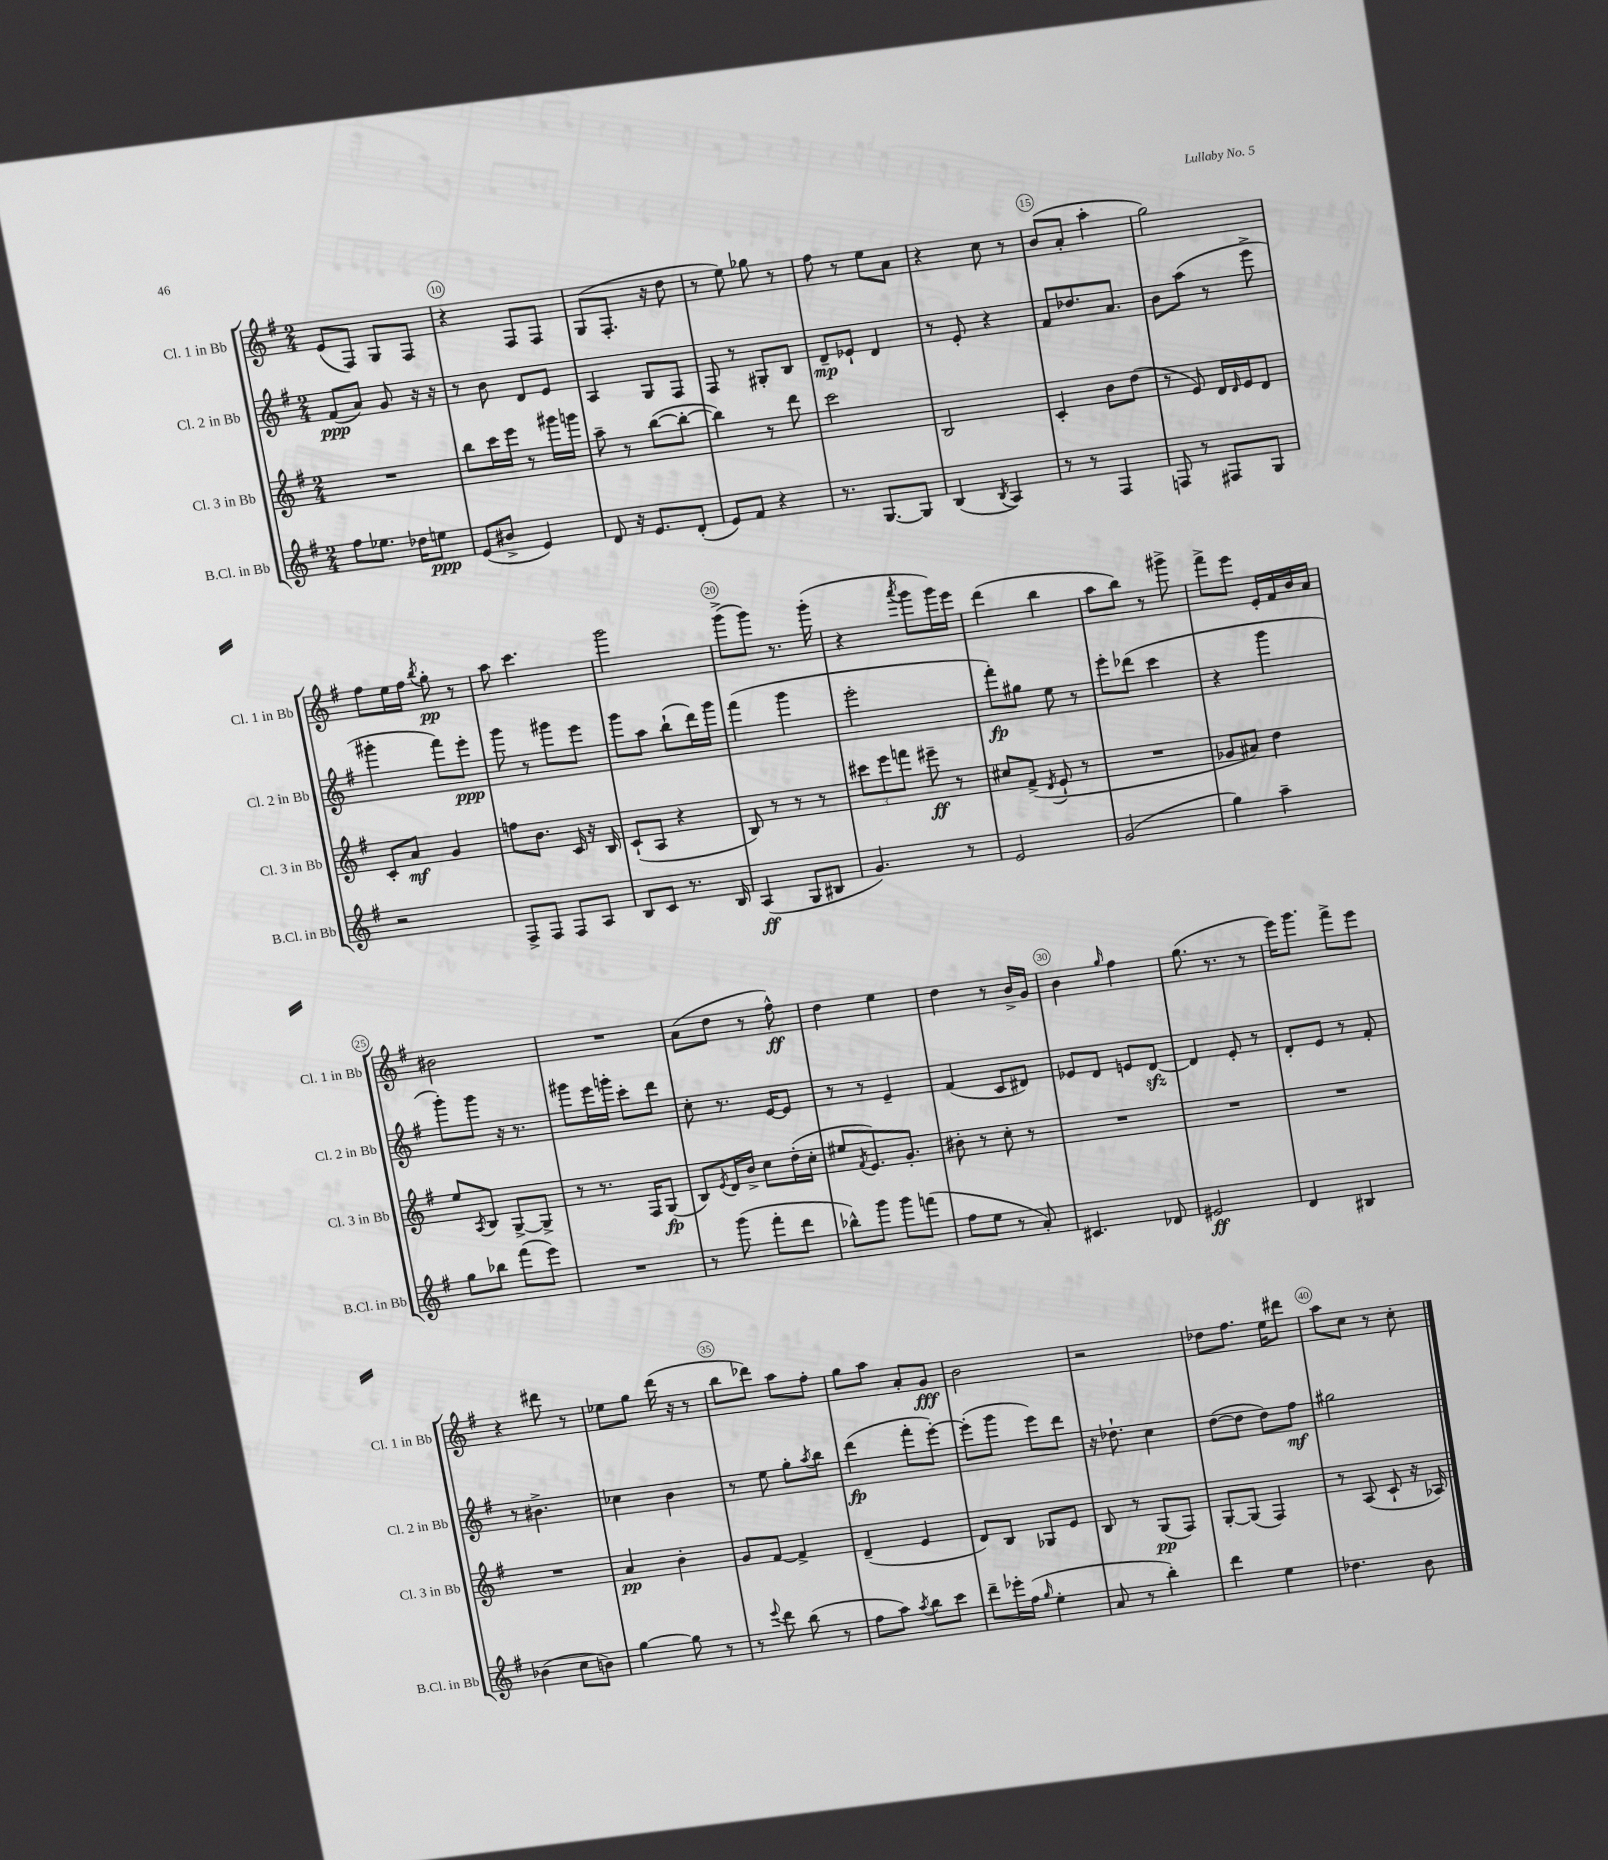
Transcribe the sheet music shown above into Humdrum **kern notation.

**kern	**dynam	**kern	**dynam	**kern	**dynam	**kern	**dynam
*part4	*part4	*part3	*part3	*part2	*part2	*part1	*part1
*staff4	*staff4	*staff3	*staff3	*staff2	*staff2	*staff1	*staff1
*I"B.Cl. in Bb	*	*I"Cl. 3 in Bb	*	*I"Cl. 2 in Bb	*	*I"Cl. 1 in Bb	*
*I'B.Cl. in Bb	*	*I'Cl. 3 in Bb	*	*I'Cl. 2 in Bb	*	*I'Cl. 1 in Bb	*
*clefG2	*	*clefG2	*	*clefG2	*	*clefG2	*
*k[f#]	*	*k[f#]	*	*k[f#]	*	*k[f#]	*
*M2/4	*	*M2/4	*	*M2/4	*	*M2/4	*
=9	=9	=9	=9	=9	=9	=9	=9
8ff#\L	.	2r	.	(8f#/L	ppp	(8e/L	.
8.ee-X\J	.	.	.	8a/J)	.	8F#/J)	.
.	.	.	.	8g/	.	8G/L	.
16dd-X\KL	.	.	.	.	.	.	.
8een\J	ppp	.	.	16r	.	8F#/J	.
.	.	.	.	16r	.	.	.
=10	=10	=10	=10	=10	=10	=10	=10
(8e/L	.	8bb\L	.	8r	.	4r	.
8b#X^/J	.	16ccc\L	.	8b\	.	.	.
.	.	16eee\JJ	.	.	.	.	.
4e/)	.	8r	.	8d/L	.	8F#/L	.
.	.	16ggg#X\LL	.	8e/J	.	8F#/J	.
.	.	16gggn\JJ	.	.	.	.	.
=11	=11	=11	=11	=11	=11	=11	=11
8d/	.	8aa~\	.	4A/	.	(8G/L	.
16r	.	8r	.	.	.	8.F#'/J	.
8.e/L	.	.	.	.	.	.	.
.	.	([8bb\L	.	8G/L	.	.	.
.	.	.	.	.	.	16r	.
(8d'/J	.	8bb'\J_	.	8F#/J	.	8dd\	.
=12	=12	=12	=12	=12	=12	=12	=12
8e/L)	.	4bb\])	.	8F#/	.	8r	.
8f#/J	.	.	.	8r	.	8ee\)	.
4r	.	8r	.	8G#X'/L	.	8gg-X\	.
.	.	8ddd\	.	8B/J	.	8r	.
=13	=13	=13	=13	=13	=13	=13	=13
8.r	.	2ccc\	.	8d~/L	mp	8ff#\	.
.	.	.	.	8e-X`/J	.	8r	.
[8.G/L	.	.	.	.	.	.	.
.	.	.	.	4d/	.	8ee\L	.
8G/J]	.	.	.	.	.	8a\J	.
=14	=14	=14	=14	=14	=14	=14	=14
(4B/	.	2B/	.	8r	.	4r	.
.	.	.	.	8e'/	.	.	.
8qB/	.	.	.	.	.	.	.
4A/)	.	.	.	4r	.	8cc\	.
.	.	.	.	.	.	8r	.
=15	=15	=15	=15	=15	=15	=15	=15
8r	.	4c'/	.	8f#/L	.	(8b/L	.
8r	.	.	.	8.dd-X/	.	8a'/J	.
4F#/	.	8b\L	.	.	.	4aa'\	.
.	.	.	.	8.a/J	.	.	.
.	.	(8dd\J	.	.	.	.	.
=16	=16	=16	=16	=16	=16	=16	=16
8Fn/	.	8r	.	8b\L	.	2gg\)	.
8r	.	8e/)	.	(8aa\J	.	.	.
8F#X/L	.	16d/LL	.	8r	.	.	.
.	.	16qqd/	.	.	.	.	.
.	.	16e/J	.	.	.	.	.
8G/J	.	8d/J	.	8eee^\	.	.	.
!!LO:LB:g=z
=17	=17	=17	=17	=17	=17	=17	=17
2r	.	8c'/L	.	4ggg#X'\	.	8ff#\L	.
.	.	8a/J	mf	.	.	16ee\L	.
.	.	.	.	.	.	16ff#\JJ	.
.	.	.	.	.	.	8qbb/	.
.	.	4g/	.	8fff#\L)	.	8gg'\	pp
.	.	.	.	8eee'\J	ppp	8r	.
=18	=18	=18	=18	=18	=18	=18	=18
8F#^/L	.	8ffn\L	.	8ggg\	.	8aa\	.
8F#/J	.	8.b\J	.	8r	.	4.ccc\	.
8F#/L	.	.	.	8ggg#X\L	.	.	.
.	.	16c/	.	.	.	.	.
8A/J	.	16r	.	8eee\J	.	.	.
.	.	16B/	.	.	.	.	.
=19	=19	=19	=19	=19	=19	=19	=19
8B/L	.	(8c`/L	.	8ggg\L	.	2ggg\	.
8c/J	.	8A/J	.	8aa\J	.	.	.
8.r	.	4r	.	(8bb`\L	.	.	.
.	.	.	.	16ddd\L)	.	.	.
16B/	.	.	.	16ggg\JJ	.	.	.
=20	=20	=20	=20	=20	=20	=20	=20
(4A/	ff	8B/)	.	(4fff#\	.	(8ggg^\L	.
.	.	8r	.	.	.	8ggg\J)	.
8G/L	.	8r	.	4ggg\	.	8.r	.
8B#X/J	.	8r	.	.	.	.	.
.	.	.	.	.	.	(16ggg'\	.
=21	=21	=21	=21	=21	=21	=21	=21
4.g/)	.	12ccc#X\L	.	2eee'\	.	4r	.
.	.	12eee\	.	.	.	.	.
.	.	12fffn\J	.	.	.	.	.
.	.	.	.	.	.	8qaaa/	.
.	.	8eee#X~\	ff	.	.	8ggg\L	.
8r	.	8r	.	.	.	16ggg\L)	.
.	.	.	.	.	.	16eee\JJ	.
=22	=22	=22	=22	=22	=22	=22	=22
2e/	.	8cc#X/L	.	8fff#'\L)	fp	(4ddd\	.
.	.	(8f#^/J	.	8gg#X\J	.	.	.
.	.	8qd/	.	.	.	.	.
.	.	8e`/	.	8ee\	.	4bb\	.
.	.	8r	.	8r	.	.	.
=23	=23	=23	=23	=23	=23	=23	=23
(2g/	.	2r	.	8eee'\L	.	8aa\L	.
.	.	.	.	(8ddd-X\J	.	8bb\J)	.
.	.	.	.	4ccc\	.	8r	.
.	.	.	.	.	.	8ggg#X^\	.
=24	=24	=24	=24	=24	=24	=24	=24
4gg\)	.	8g-X/L	.	4r	.	8fff#^\L	.
.	.	8a#X/J)	.	.	.	8eee\J	.
4aa~\	.	4dd\	.	4ggg\	.	16e'/LL	.
.	.	.	.	.	.	16f#/	.
.	.	.	.	.	.	16b/	.
.	.	.	.	.	.	16a/JJ	.
!!LO:LB:g=z
=25	=25	=25	=25	=25	=25	=25	=25
8gg\L	.	8ee/L	.	8ggg'\L)	.	2b#X\	.
.	.	8qA/	.	.	.	.	.
8bb-X\J	.	8B/J	.	8ggg\J	.	.	.
(8fff#\L	.	[8G^/L	.	16r	.	.	.
.	.	.	.	8.r	.	.	.
8eee\J)	.	8G^/J]	.	.	.	.	.
=26	=26	=26	=26	=26	=26	=26	=26
2r	.	8r	.	8ggg#X\L	.	2r	.
.	.	8.r	.	16eee\L	.	.	.
.	.	.	.	16gggn'\JJ	.	.	.
.	.	.	.	8ccc'\L	.	.	.
.	.	16F#/KL	.	.	.	.	.
.	.	(8G/J	fp	8ddd\J	.	.	.
=27	=27	=27	=27	=27	=27	=27	=27
8r	.	8B/L)	.	8cc'\	.	(8a\L	.
.	.	8qe/	.	.	.	.	.
(8ggg\	.	16d/L	.	8.r	.	8dd\J	.
.	.	16b^/JJ	.	.	.	.	.
8fff#'\L	.	8cc\L	.	.	.	8r	.
.	.	.	.	[16e/KL	.	.	.
8ddd\J	.	(16dd'\L	.	8e/J]	.	8ff#^^\)	ff
.	.	16cc'\JJ	.	.	.	.	.
=28	=28	=28	=28	=28	=28	=28	=28
8bb-X^^\L)	.	8ee#X/L	.	8r	.	4dd\	.
.	.	8qf#/	.	.	.	.	.
8ggg\J	.	8.e/)	.	8r	.	.	.
8ggg\L	.	.	.	4e~/	.	4ee\	.
.	.	8.g'/J	.	.	.	.	.
(8fffn\J	.	.	.	.	.	.	.
=29	=29	=29	=29	=29	=29	=29	=29
8ff#\L	.	8b#X'\	.	(4f#/	.	4dd\	.
8ee\J	.	8r	.	.	.	.	.
8r	.	8cc'\	.	8c/L	.	8r	.
8a'/)	.	8r	.	8d#X/J)	.	16b^/LL	.
.	.	.	.	.	.	16g/JJ	.
=30	=30	=30	=30	=30	=30	=30	=30
4.c#X/	.	2r	.	8e-X/L	.	4b\	.
.	.	.	.	8d/J	.	.	.
.	.	.	.	.	.	16qqgg/	.
.	.	.	.	8en/L	.	4ff#\	.
8d-X/	.	.	.	[8dzz/J	.	.	.
=31	=31	=31	=31	=31	=31	=31	=31
2e#X/	ff	2r	.	4d/]	.	(8.gg\	.
.	.	.	.	.	.	8.r	.
.	.	.	.	8e'/	.	.	.
.	.	.	.	8r	.	8r	.
=32	=32	=32	=32	=32	=32	=32	=32
4d/	.	2r	.	8d'/L	.	16eee\KL)	.
.	.	.	.	.	.	8.ggg\J	.
.	.	.	.	8e/J	.	.	.
4B#X/	.	.	.	8r	.	8fff#^\L	.
.	.	.	.	8f#'/	.	8eee\J	.
!!LO:LB:g=z
=33	=33	=33	=33	=33	=33	=33	=33
(4b-X\	.	2r	.	8r	.	4r	.
.	.	.	.	4.b#X^\	.	.	.
8cc\L	.	.	.	.	.	8ddd#X\	.
8bn\J)	.	.	.	.	.	8r	.
=34	=34	=34	=34	=34	=34	=34	=34
[4gg\	.	4a/	pp	4cc-X\	.	8ee-X\L	.
.	.	.	.	.	.	8gg\J	.
8gg\]	.	4b'\	.	4b\	.	(16ddd\	.
.	.	.	.	.	.	16r	.
8r	.	.	.	.	.	8r	.
=35	=35	=35	=35	=35	=35	=35	=35
8r	.	8g/L	.	8r	.	8bb\L	.
8qqeee/	.	.	.	.	.	.	.
8ddd\	.	[8f#/J	.	8ee\	.	8ddd-X\J)	.
(8bb\	.	4f#^/]	.	8gg'\L	.	8aa\L	.
.	.	.	.	8qaa/	.	.	.
8r	.	.	.	8bb\J	.	8ff#'\J	.
=36	=36	=36	=36	=36	=36	=36	=36
8ff#\L	.	(4d~/	.	(4ddd\	fp	8gg\L	.
8aa\J)	.	.	.	.	.	8aa\J	.
8qaa/	.	.	.	.	.	.	.
8bb\L	.	4e/	.	8fff#'\L	.	8a'/L	.
8ccc\J	.	.	.	[8eee'\J)	.	8g/J	fff
=37	=37	=37	=37	=37	=37	=37	=37
8ddd~\L	.	8d/L)	.	(8eee'\L]	.	2b\	.
16eee-X'\L	.	8B/J	.	8ggg\J	.	.	.
(16ff#\JJ	.	.	.	.	.	.	.
16qqgg/	.	.	.	.	.	.	.
4ee'\	.	8G-X/L	.	8eee\L)	.	.	.
.	.	8e/J	.	8ddd\J	.	.	.
=38	=38	=38	=38	=38	=38	=38	=38
8a/	.	8B/	.	16r	.	2r	.
.	.	.	.	8.dd-X`\	.	.	.
8r	.	8r	.	.	.	.	.
4bb'\)	.	(8G/L	pp	4cc\	.	.	.
.	.	8F#/J)	.	.	.	.	.
=39	=39	=39	=39	=39	=39	=39	=39
4ddd\	.	[8G'/L	.	([8dd\L	.	8dd-X\L	.
.	.	(8G/J]	.	8dd\J]	.	8.ff#\J	.
4ee\	.	4F#/)	.	8dd\L)	.	.	.
.	.	.	.	.	.	16ee\KL	.
.	.	.	.	8ff#\J	mf	8ddd#X\J	.
=40	=40	=40	=40	=40	=40	=40	=40
4.dd-X\	.	8r	.	2gg#X\	.	8aa\L	.
.	.	(8A/	.	.	.	8cc\J	.
.	.	8c`/	.	.	.	8r	.
8b\	.	16r	.	.	.	8cc'\	.
.	.	16A-X/)	.	.	.	.	.
==	==	==	==	==	==	==	==
*-	*-	*-	*-	*-	*-	*-	*-
